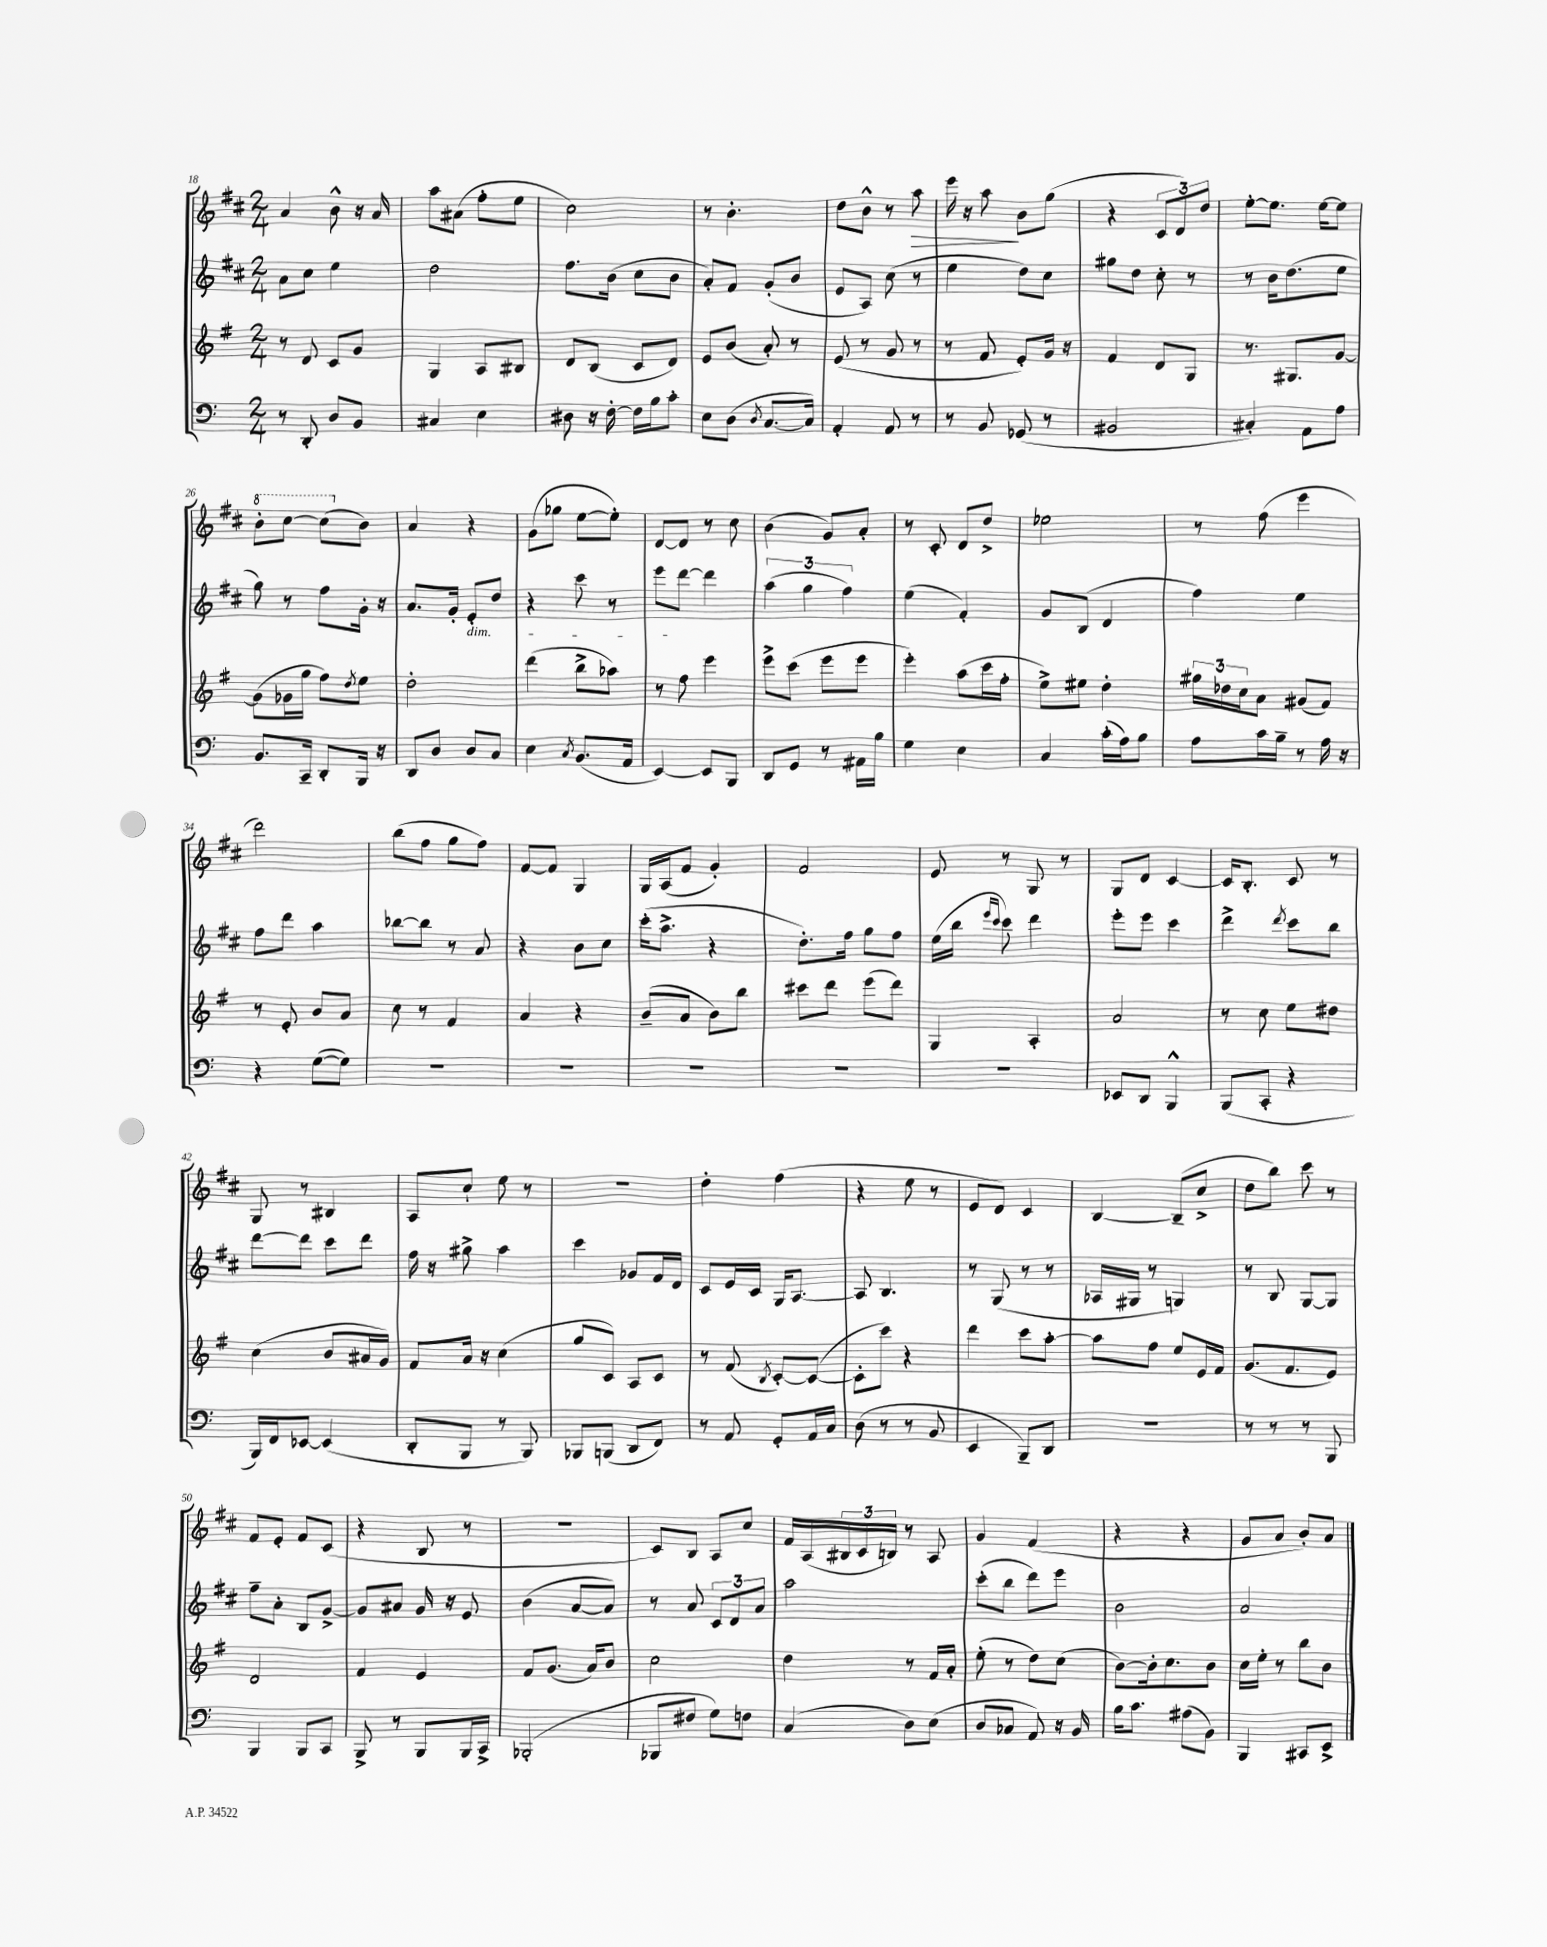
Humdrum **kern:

**kern	**kern	**kern	**kern	**dynam
*part4	*part3	*part2	*part1	*part1
*staff4	*staff3	*staff2	*staff1	*staff1
*clefF4	*clefG2	*clefG2	*clefG2	*
*k[]	*k[f#]	*k[f#c#]	*k[f#c#]	*
*M2/4	*M2/4	*M2/4	*M2/4	*
=18	=18	=18	=18	=18
8r	8r	8a\L	4a/	.
8DD'/	8d/	8cc#\J	.	.
8D/L	8c/L	4ee\	8b^^\	.
8BB/J	8g/J	.	16r	.
.	.	.	16a/	.
=19	=19	=19	=19	=19
4C#X/	4G/	2dd\	8aa\L	.
.	.	.	(8a#X\J	.
4E\	8A/L	.	8ff#'\L	.
.	8B#X/J	.	8ee\J	.
=20	=20	=20	=20	=20
8D#X\	8d/L	8.ff#\L	2cc#\)	.
16r	(8B/J	.	.	.
[16F'\	.	(16b\Jk	.	.
16F\LL]	8c/L	8cc#\L	.	.
16B\J	.	.	.	.
8c'\J	8d/J)	8b\J	.	.
=21	=21	=21	=21	=21
8E\L	8e/L	8a'/L)	8r	.
(8D\J	(8b/J	8f#/J	4.b'\	.
8qD/	.	.	.	.
[8.C/L	8a'/)	(8g'/L	.	.
.	8r	8b/J	.	.
16C/Jk])	.	.	.	.
=22	=22	=22	=22	=22
4AA'/	(8e/	8e/L	8dd\L	.
.	8r	8A/J)	8b^^\J	.
8AA/	8g/	(8cc#\	8r	.
!	!	!	!	!LO:HP:b
8r	8r	8r	8aa\	>
=23	=23	=23	=23	=23
8r	8r	4ee\	16eee\	.
.	.	.	16r	.
8BB/	8f#/	.	8aa\	.
(8GG-X/	8e'/L)	8dd\L)	8b\L	]
8r	16g/Jk	8cc#\J	(8gg\J	.
.	16r	.	.	.
=24	=24	=24	=24	=24
2BB#X/	4f#/	8gg#X\L	4r	.
.	.	8dd\J	.	.
.	8d/L	8cc#'\	12c#/L	.
.	.	.	12d/)	.
.	8G/J	8r	.	.
.	.	.	12dd/J	.
=25	=25	=25	=25	=25
4C#X'/)	8.r	8r	[8ee'\L	.
.	.	16b\KL	8.ee\J]	.
.	8.G#X/L	(8.dd\	.	.
8AA\L	.	.	.	.
.	.	.	[16ee\KL	.
8A\J	[8g/J	8ee\J	8ee\J]	.
!!LO:LB:g=z
=26	=26	=26	=26	=26
*	*	*	*8va	*
8.BB/L	(8g\L]	8gg\)	8bb'\L	.
.	16g-X\L	8r	[8ccc#\J	.
16CC~/Jk	16gg\JJ	.	.	.
8DD'/L	8ff#\L)	8ff#\L	(8ccc#\L]	.
.	8qdd/	.	.	.
*	*	*	*X8va	*
16BBB/Jk	8ee\J	16g'\Jk	8b\J)	.
16r	.	16r	.	.
=27	=27	=27	=27	=27
8DD/L	2dd'\	8.a/L	4a/	.
8D/J	.	.	.	.
.	.	16g'/Jk	.	.
!	!	!LO:TX:b:i:t=dim.	!	!
8D/L	.	8e'/L	4r	.
8C/J	.	8dd/J	.	.
=28	=28	=28	=28	=28
4E\	(4ddd\	4r	(8g\L	.
.	.	.	8gg-X\J	.
8qC/	.	.	.	.
(8.BB/L	8bb^\L	8ccc#\	[8ee\L	.
.	8aa-X\J)	8r	8ee'\J])	.
16AA/Jk	.	.	.	.
=29	=29	=29	=29	=29
[4EE/)	8r	8eee\L	[8d/L	.
.	8ff#\	[8ddd\J	8d/J]	.
8EE/L]	4eee\	4ddd\]	8r	.
8BBB/J	.	.	8cc#\	.
=30	=30	=30	=30	=30
8DD/L	8eee^\L	(6aa\	(4b\	.
8GG/J	(8ccc\J	.	.	.
.	.	6gg\	.	.
8r	8eee\L	.	8g/L)	.
.	.	6ff#\)	.	.
16AA#X\LL	8eee\J	.	8a'/J	.
16B\JJ	.	.	.	.
=31	=31	=31	=31	=31
4G\	4eee'\)	(4ee\	8r	.
.	.	.	8c#'/	.
4E\	(8aa\L	4f#'/)	8d/L	.
.	16ccc\L	.	8dd^/J	.
.	16ff#'\JJ	.	.	.
=32	=32	=32	=32	=32
4C/	8ee^\L)	8g/L	2ee-X\	.
.	8ee#X\J	(8B/J	.	.
(16c'\LL	4dd'\	4d/	.	.
16A\J)	.	.	.	.
8B\J	.	.	.	.
=33	=33	=33	=33	=33
8A\L	24gg#X\LL	4ff#\)	8r	.
.	24dd-X\	.	.	.
.	24cc\J	.	.	.
16c\L	8a\J	.	(8ff#\	.
16B~\JJ	.	.	.	.
8r	(8g#X/L	4ee\	4eee\	.
16A\	8f#/J)	.	.	.
16r	.	.	.	.
!!LO:LB:g=z
=34	=34	=34	=34	=34
4r	8r	8ff#\L	2ddd\)	.
.	8e'/	8ddd\J	.	.
([8G\L	8b/L	4aa\	.	.
8G\J])	8a/J	.	.	.
=35	=35	=35	=35	=35
2r	8cc\	[8bb-X\L	(8bb\L	.
.	8r	8bb-\J]	8ff#\J	.
.	4f#/	8r	8gg\L	.
.	.	8a/	8ff#\J)	.
=36	=36	=36	=36	=36
2r	4a/	4r	[8f#/L	.
.	.	.	8f#/J]	.
.	4r	8b\L	4G/	.
.	.	8cc#\J	.	.
=37	=37	=37	=37	=37
2r	(8b~/L	(16ccc#'\KL	16G/LL	.
.	.	8.aa^\J	(16A/J	.
.	8a/J	.	8f#/J	.
.	8b\L)	4r	4g'/)	.
.	8bb\J	.	.	.
=38	=38	=38	=38	=38
2r	8ccc#X\L	8.dd'\L)	2f#/	.
.	8ddd\J	.	.	.
.	.	16ff#\Jk	.	.
.	(8eee\L	8gg\L	.	.
.	8ddd\J)	8ff#\J	.	.
=39	=39	=39	=39	=39
2r	4G/	(16ee\LL	8e/	.
.	.	16bb\JJ	.	.
.	.	16qqeee/LL	.	.
.	.	16qqccc#/JJ	.	.
.	.	8ccc#\)	8r	.
.	4A'/	4ddd\	8G/	.
.	.	.	8r	.
=40	=40	=40	=40	=40
8EE-X/L	2a/	8eee'\L	8G/L	.
8DD/J	.	8eee\J	8d/J	.
4BBB^^/	.	4ccc#\	[4c#/	.
=41	=41	=41	=41	=41
(8BBB/L	8r	4ddd^\	16c#/KL]	.
.	.	.	8.B'/J	.
8CC'/J	8cc\	.	.	.
.	.	8qddd/	.	.
4r	8ee\L	8ccc#\L	8c#/	.
.	8dd#X\J	8bb\J	8r	.
!!LO:LB:g=z
=42	=42	=42	=42	=42
16BBB/LL)	(4cc\	[8ddd\L	8G/	.
16FF/J	.	.	.	.
[8EE-X/J	.	8ddd\J]	8r	.
(4EE-/]	8b/L	8ccc#\L	4B#X/	.
.	16a#X/L	8ddd\J	.	.
.	16g/JJ)	.	.	.
=43	=43	=43	=43	=43
8DD'/L	8f#/L	16ff#\	8A/L	.
.	.	16r	.	.
8BBB/J	16a/Jk	8gg#X^\	8cc#`/J	.
.	16r	.	.	.
8r	(4cc\	4aa\	8ee\	.
8BBB/)	.	.	8r	.
=44	=44	=44	=44	=44
8BBB-X/L	8gg/L	4ccc#\	2r	.
(8BBBn/J	8c/J)	.	.	.
8DD/L	8A/L	8g-X/L	.	.
8FF/J)	8c/J	16f#/L	.	.
.	.	16d/JJ	.	.
=45	=45	=45	=45	=45
8r	8r	8c#/L	4dd'\	.
8AA/	(8f#/	16e/L	.	.
.	.	16c#/JJ	.	.
.	8qB/	.	.	.
8GG'/L	[8c'/L)	16G/KL	(4ff#\	.
.	.	[8.A/J	.	.
16AA/L	(8c/J_	.	.	.
16C/JJ	.	.	.	.
=46	=46	=46	=46	=46
(8D\	8c'\L]	8A/]	4r	.
8r	8ccc\J)	4.B/	.	.
8r	4r	.	8ee\	.
8BB/	.	.	8r	.
=47	=47	=47	=47	=47
4EE/	4ddd\	8r	8e/L	.
.	.	(8G/	8d/J)	.
8BBB~/L)	8ccc\L	8r	4c#/	.
8DD/J	[8aa'\J	8r	.	.
=48	=48	=48	=48	=48
2r	8aa\L]	16A-X/LL	[4B/	.
.	.	16G#X/JJ	.	.
.	8ff#\J	8r	.	.
.	8ee/L	4Gn/)	(8B~/L]	.
.	16e/L	.	8cc#^/J	.
.	16f#/JJ	.	.	.
=49	=49	=49	=49	=49
8r	(8.g/L	8r	8dd\L	.
8r	.	8B/	8bb\J)	.
.	8.f#/	.	.	.
8r	.	[8G/L	8ccc#\	.
8BBB/	8e/J)	8G/J]	8r	.
!!LO:LB:g=z
=50	=50	=50	=50	=50
4BBB/	2d/	8ff#~\L	8f#/L	.
.	.	8a'\J	8e'/J	.
8BBB/L	.	8B/L	8f#/L	.
8CC/J	.	[8g^/J	(8c#/J	.
=51	=51	=51	=51	=51
8BBB^/	4f#/	8g/L]	4r	.
8r	.	8a#X/J	.	.
8BBB/L	4e/	16g/	8B/	.
.	.	16r	.	.
16BBB/L	.	8e/	8r	.
16CC^/JJ	.	.	.	.
=52	=52	=52	=52	=52
(2BBB-X'/	8f#/L	(4b\	2r	.
.	(8.g/J	.	.	.
.	.	[8a/L	.	.
.	16a/KL)	.	.	.
.	8b/J	8a/J])	.	.
=53	=53	=53	=53	=53
8BBB-X/L	2cc\	8r	8c#/L)	.
8F#X/J	.	8a/	8B/J	.
8G\L)	.	12c#/L	8A/L	.
.	.	12d/	.	.
8Fn\J	.	.	8cc#/J	.
.	.	12a/J	.	.
=54	=54	=54	=54	=54
(4C/	4dd\	2aa\	16f#/LL	.
.	.	.	(16A/	.
.	.	.	24B#X/	.
.	.	.	24c#/	.
.	.	.	24Bn/JJ)	.
8D\L)	8r	.	8r	.
(8E\J	16f#/LL	.	8A/	.
.	16a'/JJ	.	.	.
=55	=55	=55	=55	=55
8D/L	(8ee'\	(8ccc#'\L	4g/	.
8C-X/J	8r	8bb\J	.	.
8AA/)	8dd\L)	8ddd\L)	(4f#/	.
16r	(8cc\J	8eee\J	.	.
16BB/	.	.	.	.
=56	=56	=56	=56	=56
16B\KL	[8b\L)	2b\	4r	.
8.c\J	.	.	.	.
.	16b'\k]	.	.	.
.	8.cc\	.	.	.
(8A#X\L	.	.	4r	.
8BB\J)	8b\J	.	.	.
=57	=57	=57	=57	=57
4BBB/	16cc\LL	2a/	8g/L	.
.	16ee'\JJ	.	.	.
.	8r	.	8a/J	.
8CC#X/L	8bb\L	.	8b'/L)	.
8EE^/J	8b\J	.	8a/J	.
==	==	==	==	==
*-	*-	*-	*-	*-
